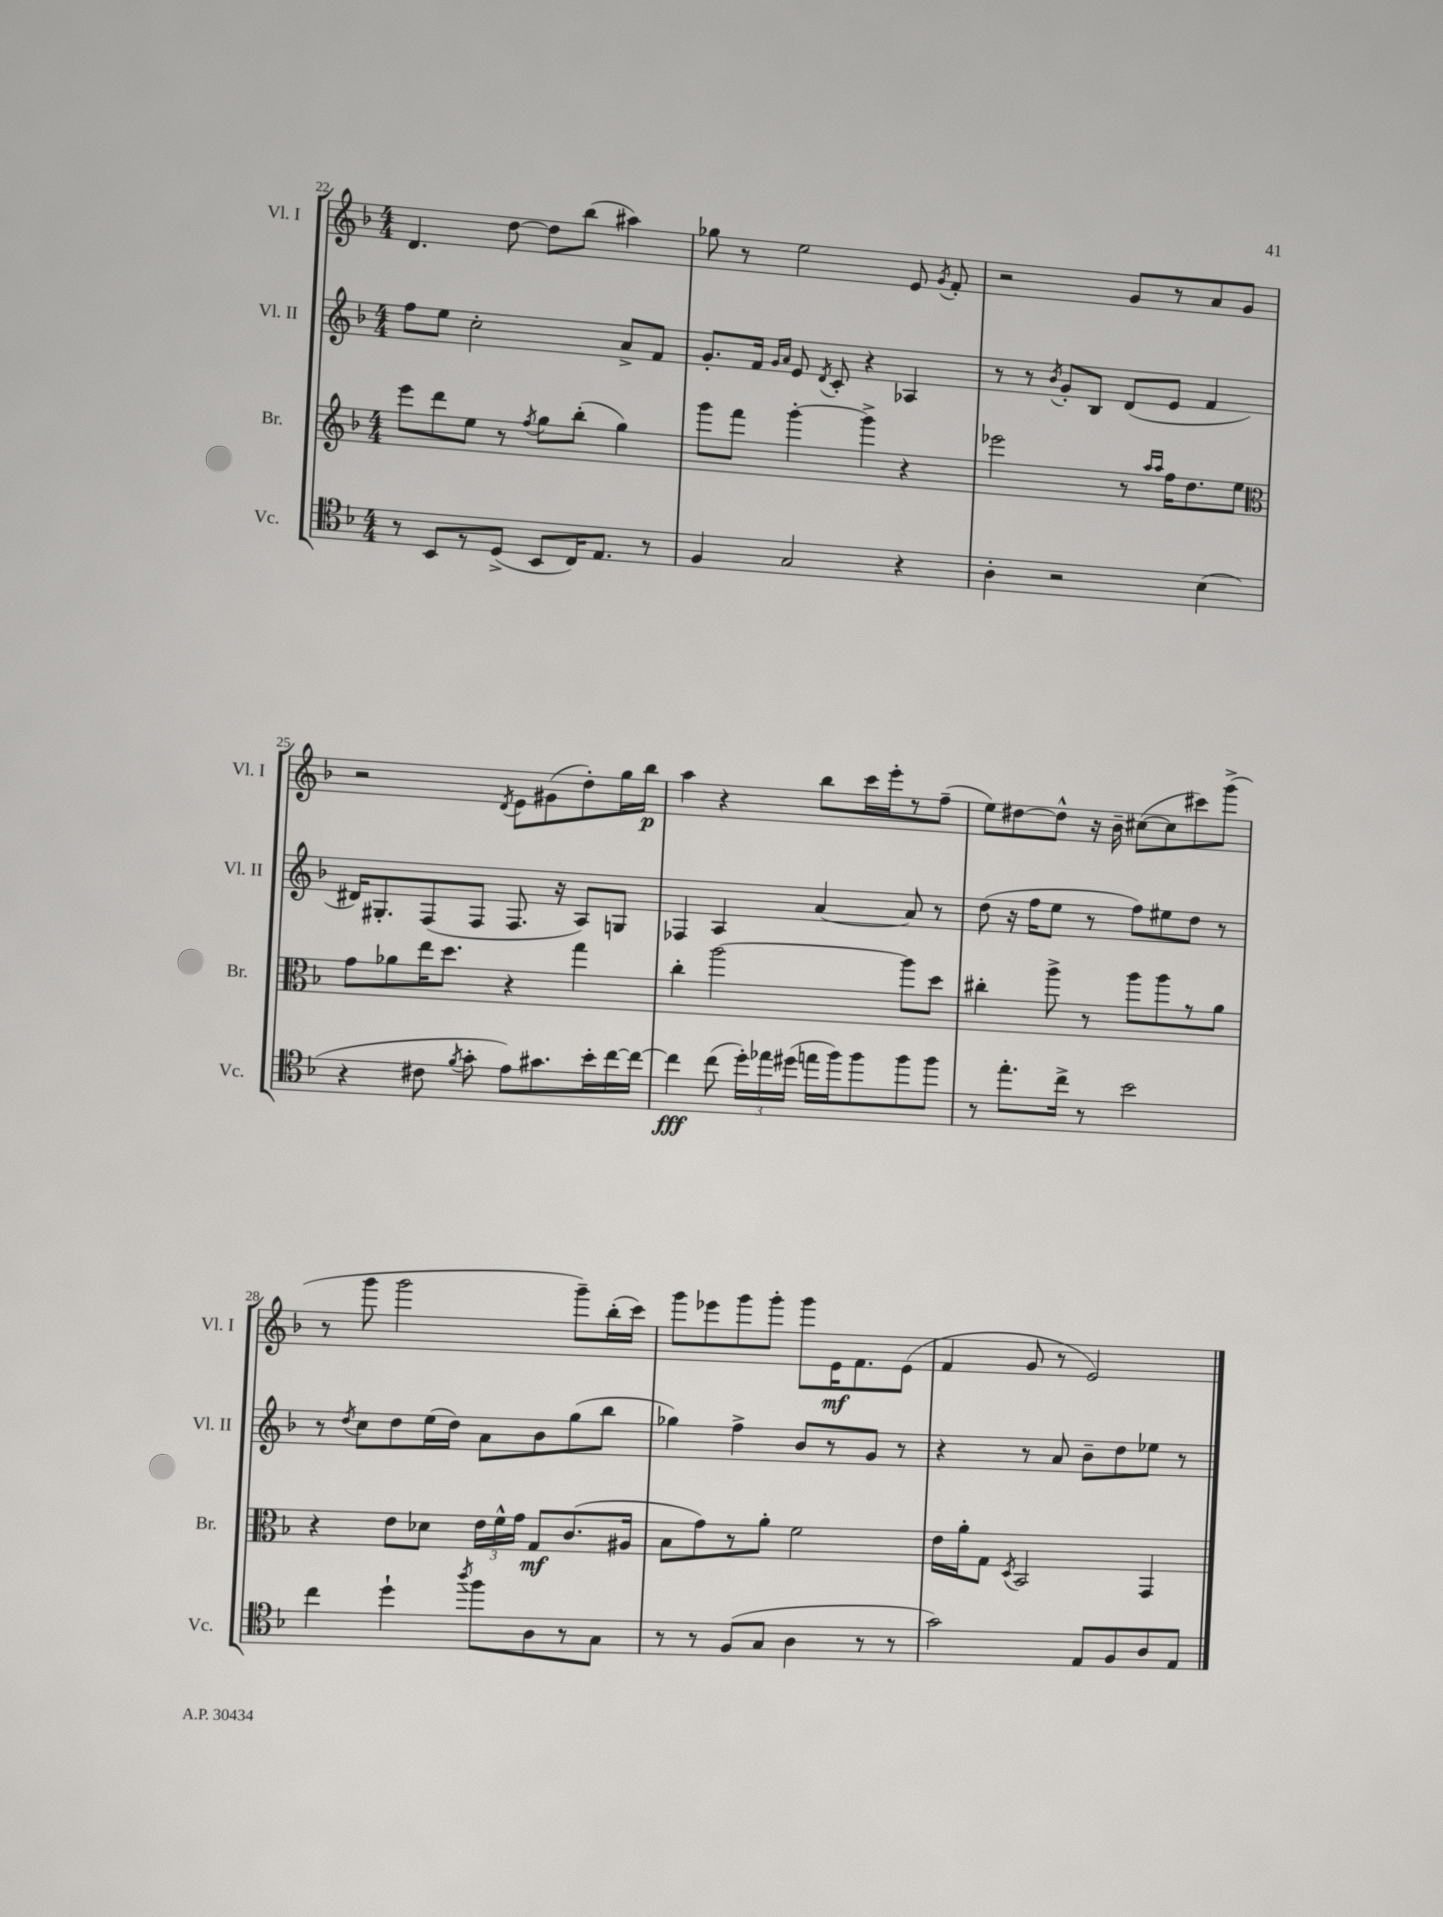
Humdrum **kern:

**kern	**dynam	**kern	**dynam	**kern	**kern	**dynam
*part4	*part4	*part3	*part3	*part2	*part1	*part1
*staff4	*staff4	*staff3	*staff3	*staff2	*staff1	*staff1
*I"Vc.	*	*I"Br.	*	*I"Vl. II	*I"Vl. I	*
*I'Vc.	*	*I'Br.	*	*I'Vl. II	*I'Vl. I	*
*clefC4	*	*clefG2	*	*clefG2	*clefG2	*
*k[b-]	*	*k[b-]	*	*k[b-]	*k[b-]	*
*M4/4	*	*M4/4	*	*M4/4	*M4/4	*
=22	=22	=22	=22	=22	=22	=22
8r	.	8eee\L	.	8ff\L	4.d/	.
8BB-/L	.	8ddd\	.	8ee\J	.	.
8r	.	8ee\J	.	2cc'\	.	.
(8D^/J	.	8r	.	.	[8dd\	.
.	.	8qff/	.	.	.	.
8BB-/L	.	8gg\L	.	.	8dd\L]	.
16C/K)	.	(8bb-'\J	.	.	(8bb-\J	.
8.E/J	.	.	.	.	.	.
.	.	4gg\)	.	8a^/L	4aa#X\)	.
8r	.	.	.	8f/J	.	.
=23	=23	=23	=23	=23	=23	=23
4F/	.	8ggg\L	.	8.g'/L	8gg-X\	.
.	.	8fff\J	.	.	8r	.
.	.	.	.	16f/Jk	.	.
.	.	.	.	16qqg/LL	.	.
.	.	.	.	16qqa/JJ	.	.
2G/	.	[4ggg'\	.	8e/	2ee\	.
.	.	.	.	8qd/	.	.
.	.	.	.	8c'/	.	.
.	.	4ggg^\]	.	4r	.	.
4r	.	4r	.	4A-X/	8e/	.
.	.	.	.	.	8qg/	.
.	.	.	.	.	8f'/	.
=24	=24	=24	=24	=24	=24	=24
4A'\	.	2eee-X\	.	8r	2r	.
.	.	.	.	8r	.	.
.	.	.	.	8qb-/	.	.
2r	.	.	.	8g'/L	.	.
.	.	.	.	8B-/J	.	.
.	.	8r	.	(8d/L	8g/L	.
.	.	16qqaa/LL	.	.	.	.
.	.	16qqaa/JJ	.	.	.	.
.	.	16ff\KL	.	8e/J	8r	.
.	.	8.dd\	.	.	.	.
(4B-\	.	.	.	4f/	8a/	.
.	.	8ee\J	.	.	8g/J	.
!!LO:LB:g=z
=25	=25	=25	=25	=25	=25	=25
*	*	*clefC3	*	*	*	*
4r	.	8g\L	.	16d#X/KL)	2r	.
.	.	.	.	8.G#X'/	.	.
.	.	8a-X\	.	.	.	.
8c#X\	.	16ee\K	.	(8F/	.	.
.	.	8.dd\J	.	.	.	.
8qf/	.	.	.	.	.	.
8g'\	.	.	.	8F/J	.	.
.	.	.	.	.	8qd/	.
8e\L)	.	4r	.	8.F/	8e\L	.
8.g#X\	.	.	.	.	(8g#X\	.
.	.	.	.	16r	.	.
.	.	4gg\	.	8A/L)	8dd'\)	.
16b-'\L	.	.	.	.	.	.
[16cc\	.	.	.	8Gn/J	16gg\L	.
16cc\JJ_	.	.	.	.	16bb-\JJ	p
=26	=26	=26	=26	=26	=26	=26
4cc\]	fff	4cc'\	.	4F-X/	4aa\	.
(8cc\	.	[2aa\	.	4A/	4r	.
24dd'\LL)	.	.	.	.	.	.
24ee-X\	.	.	.	.	.	.
(24dd#X\JJ	.	.	.	.	.	.
16een\LL	.	.	.	[4a/	8bb-\L	.
16ff\J)	.	.	.	.	.	.
8ff\	.	.	.	.	16ccc\L	.
.	.	.	.	.	16eee'\J	.
8ff\	.	8aa\L]	.	8a/]	8r	.
8ff\J	.	8dd\J	.	8r	(8ff~\J	.
=27	=27	=27	=27	=27	=27	=27
8r	.	4cc#X'\	.	(8dd\	8ee\L)	.
8.ee'\L	.	.	.	16r	[8dd#X\	.
.	.	.	.	16ff\KL	.	.
.	.	8aa^\	.	8ee\J	8dd#^^\J]	.
16cc^\Jk	.	.	.	.	.	.
8r	.	8r	.	8r	16r	.
.	.	.	.	.	16b-~\	.
2b-\	.	8aa\L	.	8ff\L)	([8cc#X\L	.
.	.	8aa\	.	8ee#X\	8cc#\]	.
.	.	8r	.	8dd\J	8ccc#X\)	.
.	.	8a\J	.	8r	(8ggg^\J	.
!!LO:LB:g=z
=28	=28	=28	=28	=28	=28	=28
4cc\	.	4r	.	8r	8r	.
.	.	.	.	8qdd/	.	.
.	.	.	.	8cc\L	8ggg\	.
4dd`\	.	8e\L	.	8dd\	2ggg\	.
.	.	8d-X\J	.	(16ee\L	.	.
.	.	.	.	16dd\JJ)	.	.
8qaa/	.	.	.	.	.	.
8ff\L	.	24e\LL	.	8a\L	.	.
.	.	24f^^\	.	.	.	.
.	.	24g\JJ	.	.	.	.
8A\	.	8G/L	mf	8b-\	.	.
8r	.	(8.c/	.	(8gg\	8ggg~\L)	.
8G\J	.	.	.	8bb-\J	(16bb-'\L	.
.	.	16A#X/Jk	.	.	16ccc\JJ)	.
=29	=29	=29	=29	=29	=29	=29
8r	.	8B-\L	.	4gg-X\)	8ggg\L	.
8r	.	8g\)	.	.	8eee-X\	.
(8F/L	.	8r	.	4ff^\	8ggg\	.
8G/J	.	8a'\J	.	.	8ggg'\J	.
4A\	.	2f\	.	8b-/L	8ggg\L	.
.	.	.	.	8r	16e\K	mf
.	.	.	.	.	8.f\	.
8r	.	.	.	8g/J	.	.
8r	.	.	.	8r	(8e\J	.
=30	=30	=30	=30	=30	=30	=30
2g\)	.	16e\LL	.	4r	4f/	.
.	.	16a'\J	.	.	.	.
.	.	8G\J	.	.	.	.
.	.	8qD/	.	.	.	.
.	.	2BB-/	.	8r	8g/	.
.	.	.	.	8a/	8r	.
8E/L	.	.	.	8b-~\L	2e/)	.
8F/	.	.	.	8dd\	.	.
8A/	.	4GG/	.	8ee-X\J	.	.
8E/J	.	.	.	8r	.	.
==	==	==	==	==	==	==
*-	*-	*-	*-	*-	*-	*-
